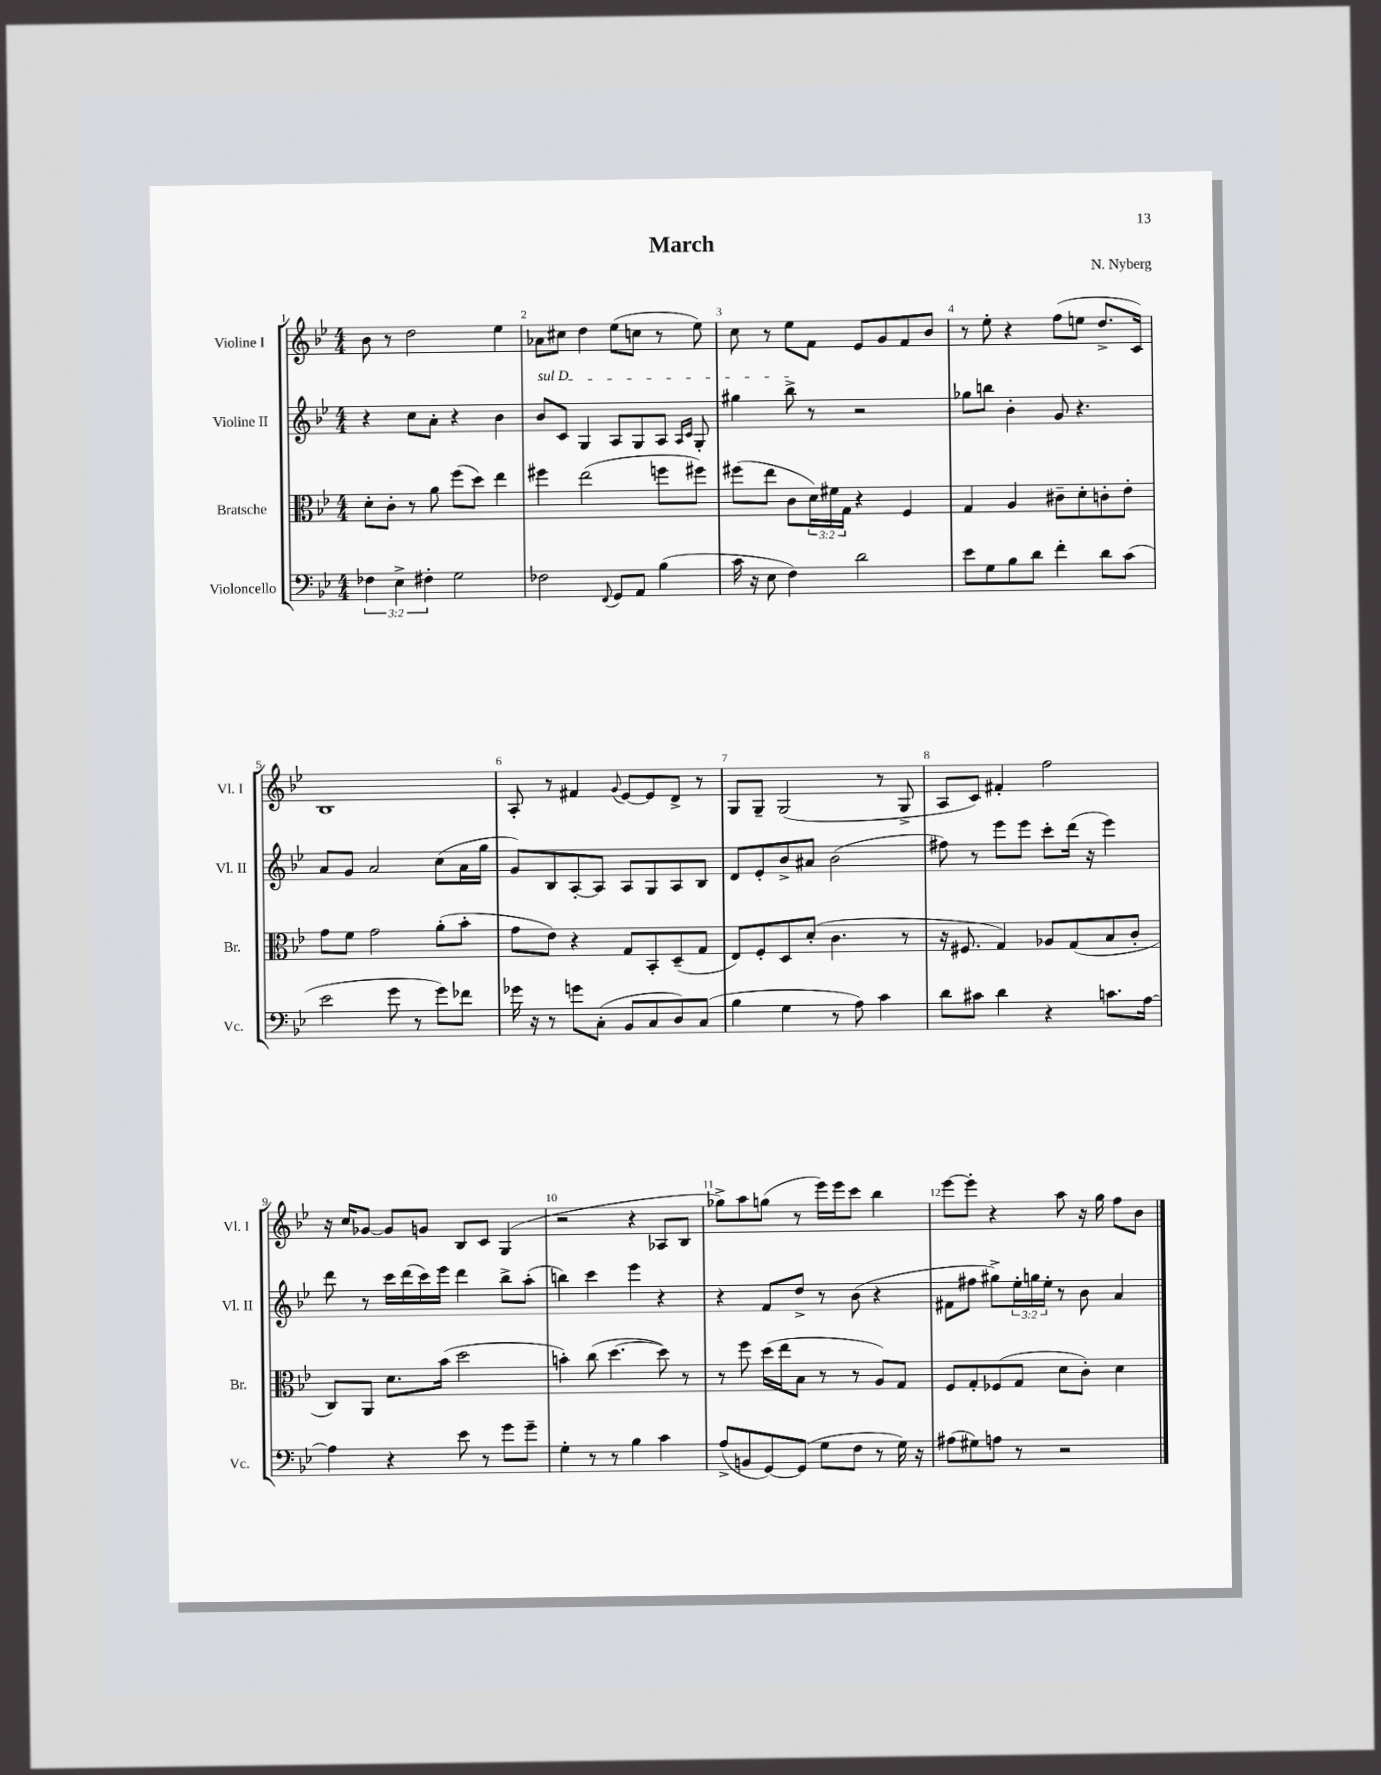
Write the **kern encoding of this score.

**kern	**kern	**kern	**kern
*staff4	*staff3	*staff2	*staff1
*clefF4	*clefC3	*clefG2	*clefG2
*k[b-e-]	*k[b-e-]	*k[b-e-]	*k[b-e-]
*M4/4	*M4/4	*M4/4	*M4/4
6F-	8d'	4r	8b-
.	8c'	.	8r
6E-^	.	.	.
.	8r	8cc	2dd
6F#'	.	.	.
.	8a	8a'	.
2G	(8ff	4r	.
.	8dd)	.	.
.	4ee-	4b-	4ee-
=	=	=	=
2F-	4ff#	8b-	8a-
.	.	8c	8cc#
.	(2ee-	4G	4dd
8qqFF	.	.	.
8GG	.	8A	(8ee-
8AA	.	8G	8cc
(4B-	8ff	8A	8r
.	.	16qqA	.
.	.	16qqc	.
.	8ff#)	8G'	8ee-)
=	=	=	=
16c	(8ff#	4gg#	8cc
16r	.	.	.
8E-	8ee-	.	8r
4F)	8c	8bb-^	8ee-
.	24d)	8r	8f
.	24f#	.	.
.	24G	.	.
2d	4r	2r	8e-
.	.	.	8g
.	4F	.	8f
.	.	.	8b-
=	=	=	=
8e-	4G	8gg-	8r
8G	.	8bb	8ee-'
8B-	4A	4b-'	4r
8d	.	.	.
4f'	8c#~	8g	(8ff
.	8d'	4.r	8ee
8d	8c'	.	8.dd^
(8c	8e-'	.	.
.	.	.	16c)
=	=	=	=
2e-	8g	8a	1B-
.	8f	8g	.
.	2g	2a	.
8g	.	.	.
8r	.	.	.
8g)	(8a'	(8cc	.
8f-	8b-'	16a	.
.	.	16gg	.
=	=	=	=
16g-	8g	8g)	8A'
16r	.	.	.
8r	8e-)	8B-	8r
8g	4r	[8A'	4f#
(8C'	.	8A]	.
.	.	.	8qqg
8BB-	8G	8A	[8e-
8C	8BB-'	8G	8e-]
8D)	(8D~	8A	8d^
(8C	8G	8B-	8r
=	=	=	=
4B-	8E-)	8d	8G
.	8F'	8e-'	8G~
4G	8D	8b-^	(2G
.	(8d'	8a#	.
8r	4.c	(2b-	.
8A)	.	.	.
4c	.	.	8r
.	8r	.	8G^
=	=	=	=
8d	16r	8ff#)	8A
.	8.F#	.	.
8c#	.	8r	8c)
4d	4G)	8eee-	4f#'
.	.	8eee-	.
4r	8A-	8ccc'	2ff
.	(8G	(16ddd	.
.	.	16r	.
8.c	8B-	4eee-)	.
.	8c'	.	.
[16A	.	.	.
=	=	=	=
4A]	8C)	8ddd	16r
.	.	.	16cc
.	8AA	8r	[8g-
4r	8.d	16ccc	8g-]
.	.	(16ddd	.
.	.	16ccc)	8g
.	(16b-	16eee-	.
8e-	2dd	4ddd	8B-
8r	.	.	8c
8g	.	8bb-^	(4G
8g~	.	(8aa'	.
=	=	=	=
4G'	4b')	4bb)	2r
8r	(8cc	4ccc	.
8r	[4.dd	.	.
4B-	.	4eee-	4r
4c	8dd])	4r	8A-
.	8r	.	8B-
=	=	=	=
(8A^	8r	4r	8gg-^)
8BB	8ff	.	8aa
[8GG)	(16dd	8f	(8gg
.	16ee-	.	.
(8GG]	8B-	8dd^	8r
8G	8r	8r	16eee-)
.	.	.	16eee-
8F	8r	(8b-	8ccc
8r	8A)	4r	4bb-
16G)	8G	.	.
16r	.	.	.
=	=	=	=
(8A#	8F	8f#	[8eee-
8G#)	8G'	8ff#	8eee-']
8A	(8F-	8gg#^)	4r
8r	8G	24ee-'	.
.	.	24gg	.
.	.	24ee-'	.
2r	8d	8r	8aa
.	8c')	8b-	16r
.	.	.	16gg
.	4d	4a	8ff
.	.	.	8b-
==	==	==	==
*-	*-	*-	*-
